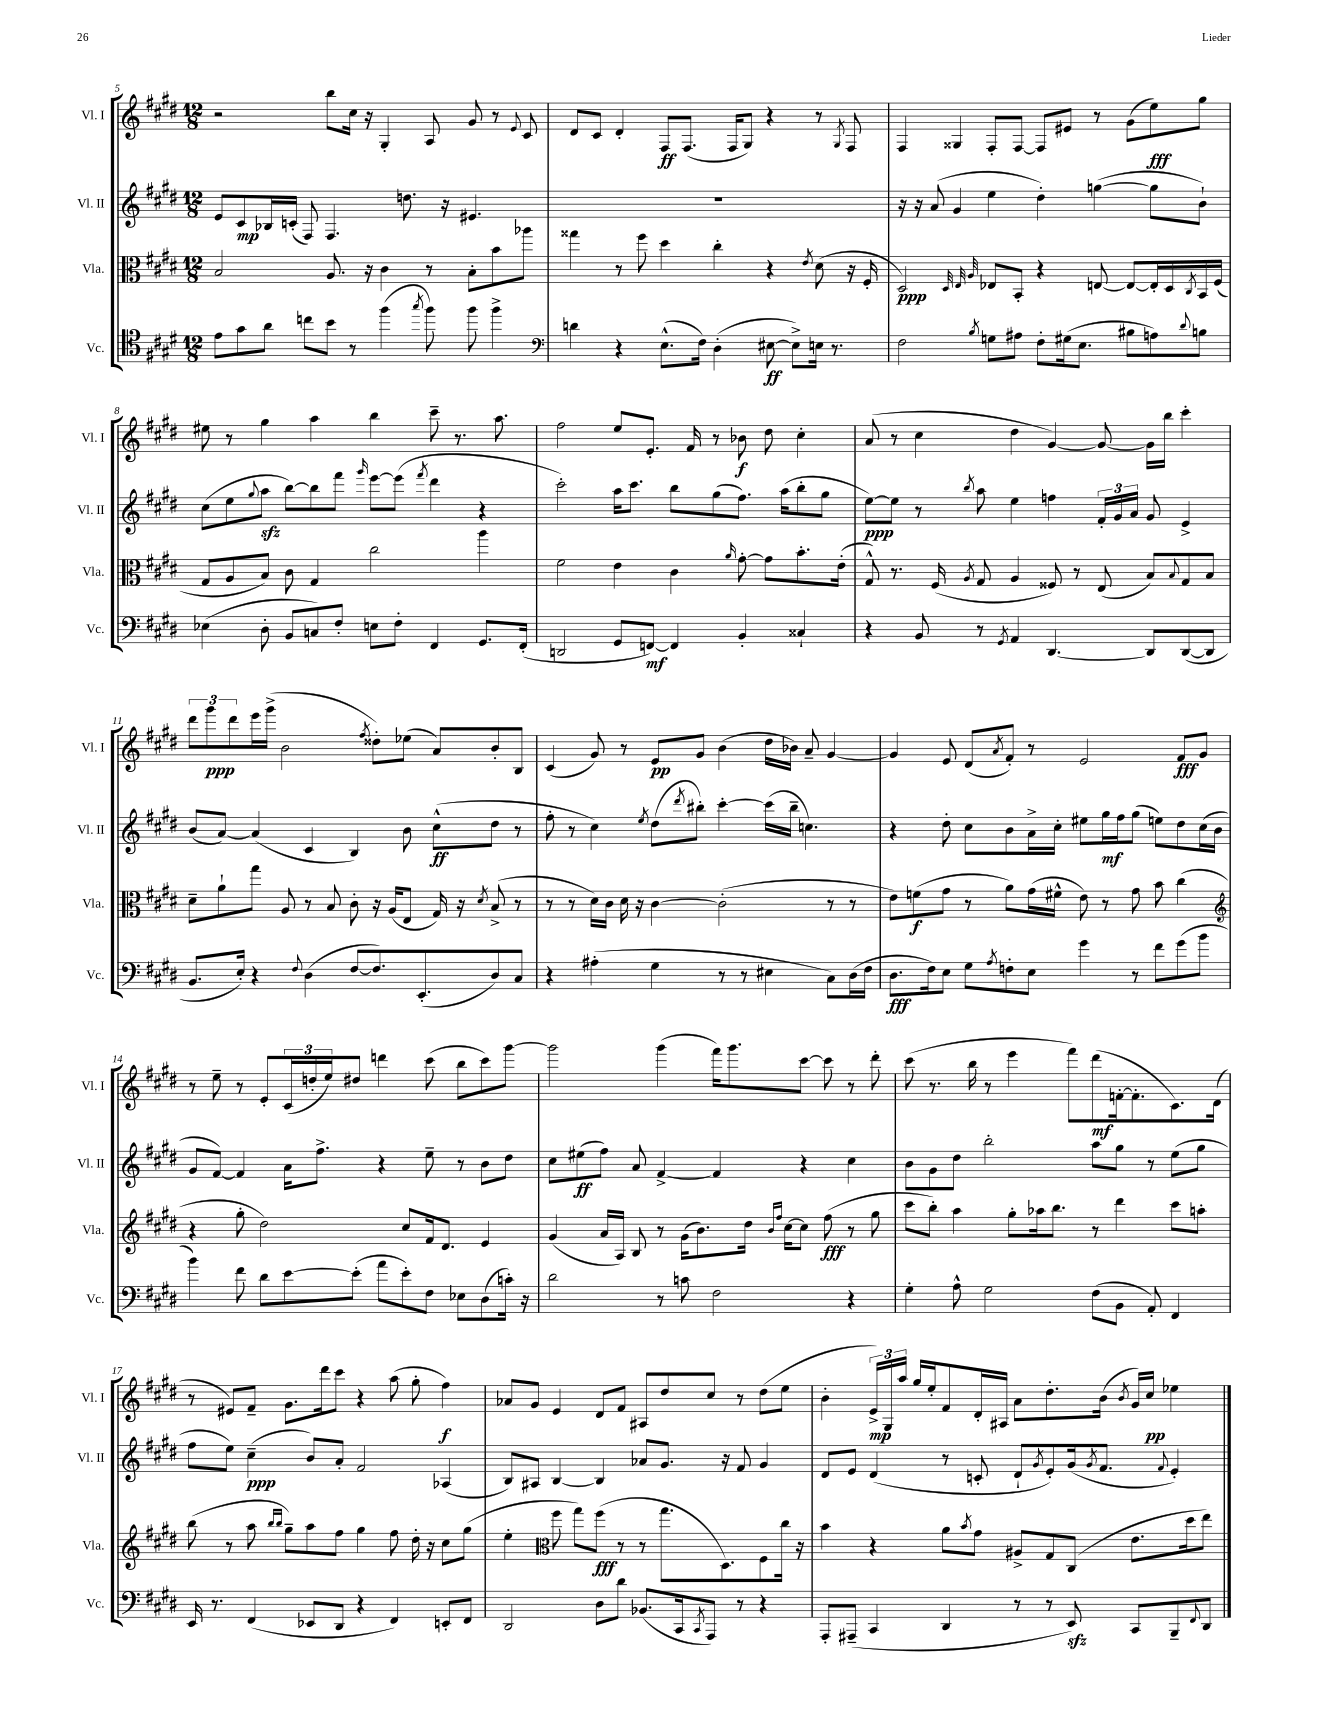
<<
\new StaffGroup <<
\new Staff = "s0" \with { instrumentName = "Vl. I" shortInstrumentName = "Vl. I" } {
    \clef treble \key e \major \numericTimeSignature \time 12/8
    r2 b''8 cis''16 r16 gis4-. a8 gis'8 r8 \appoggiatura { e'8 } cis'8 |
    dis'8 cis'8 dis'4-. fis8\ff fis8.( fis16 gis8) r4 r8 \acciaccatura { gis8 } fis8 |
    fis4 gisis4 fis8-. fis8~ fis8 eis'8 r8 gis'8( e''8\fff) gis''8 |
    eis''8 r8 gis''4 a''4 b''4 cis'''8-- r8. a''8. |
    fis''2 e''8 e'8.-. fis'16 r8 bes'8\f dis''8 cis''4-. |
    a'8( r8 cis''4 dis''4 gis'4~) gis'8~ gis'16 b''16 cis'''4-. |
    \tuplet 3/2 { dis'''8 gis'''8\ppp dis'''8 } e'''16 gis'''16->( b'2 \acciaccatura { fis''8 } disis''8-.) ees''8( a'8) b'8-. b8 |
    cis'4( gis'8) r8 e'8\pp gis'8 b'4( dis''16 bes'16) a'8-- gis'4~ |
    gis'4 e'8 dis'8( \acciaccatura { a'8 } fis'8-.) r8 e'2 fis'8\fff gis'8 |
    r8 e''8-- r8 e'8-. \tuplet 3/2 { cis'16( d''16-. e''16) } dis''8 d'''4 cis'''8( b''8 cis'''8) gis'''8~ |
    gis'''2 gis'''4( fis'''16) gis'''8. cis'''8~ cis'''8 r8 dis'''8-. |
    cis'''8( r8. b''16 r8 e'''4 fis'''8) dis'''8\mf( f'16~-. f'8.-. cis'8.) dis'16( |
    r8 eis'8) fis'8-- gis'8. dis'''16 cis'''8 r4 a''8( gis''8-. fis''4\f) |
    aes'8 gis'8 e'4 dis'8 fis'8 ais8 dis''8 cis''8 r8 dis''8( e''8 |
    b'4-. \tuplet 3/2 { e'16->\mp) gis16 a''16 } gis''16 e''16-. fis'8 dis'16-. ais16 a'8 dis''8.-. b'16( \acciaccatura { b'8 } gis'16) cis''16\pp ees''4 \bar "|." |
}
\new Staff = "s1" \with { instrumentName = "Vl. II" shortInstrumentName = "Vl. II" } {
    \clef treble \key e \major \numericTimeSignature \time 12/8
    e'8 cis'8\mp bes16 c'16-.( fis8) fis4. d''8. r16 eis'4. |
    R1. |
    r16 r16 a'8( gis'4 e''4 dis''4-.) g''4~( g''8 b'8-!) |
    cis''8( e''8 \appoggiatura { gis''8 } a''8\sfz b''8~) b''8 fis'''8 \grace { gis'''16 } e'''8~ e'''8( \acciaccatura { fis'''8 } dis'''4 r4 |
    cis'''2-.) a''16 cis'''8. b''8 gis''8( fis''8.) a''16( b''8-. gis''8 |
    e''8~\ppp) e''8 r8 \acciaccatura { b''8 } a''8 e''4 f''4 \tuplet 3/2 { fis'16-. gis'16 a'16 } gis'8 e'4-> |
    b'8( a'8~) a'4( cis'4 b4) b'8 cis''8-^\ff( dis''8 r8 |
    fis''8-. r8 cis''4) \acciaccatura { e''8 } dis''8( \acciaccatura { dis'''8 } bis''8-.) cis'''4~-. cis'''16( bis''16-- c''4.) |
    r4 dis''8-. cis''8 b'8 a'16-> cis''16-. eis''8 gis''16\mf fis''16 gis''8( e''8) dis''8 cis''16( b'16 |
    gis'8 fis'8~) fis'4 a'16 fis''8.-> r4 e''8-- r8 b'8 dis''8 |
    cis''8 eis''8\ff( fis''8) a'8 fis'4~-> fis'4 r4 cis''4 |
    b'8 gis'8 dis''8 b''2-. a''8 gis''8 r8 e''8( gis''8 |
    fis''8 e''8) cis''4--\ppp( b'8) a'8-. fis'2 aes4( |
    b8) ais8 b4~ b4 aes'8 gis'8. r16 fis'8 gis'4 |
    dis'8 e'8 dis'4( r8 c'8-. dis'8-! \acciaccatura { gis'8 } e'8-.) gis'16( \acciaccatura { gis'8 } fis'8. \appoggiatura { fis'8 } e'4-.) \bar "|." |
}
\new Staff = "s2" \with { instrumentName = "Vla." shortInstrumentName = "Vla." } {
    \clef alto \key e \major \numericTimeSignature \time 12/8
    b2 a8. r16 cis'4 r8 b8-. b'8 aes''8 |
    gisis''4 r8 fis''8 dis''4 cis''4-. r4 \acciaccatura { e'8 } dis'8( r16 fis16-. |
    dis2\ppp) \grace { dis32 e32 a32 } ees8 b,8-. r4 e8~ e8~ e16-. dis16 \acciaccatura { cis8 } b,16 fis16( |
    gis8 a8 b8) cis'8 gis4 cis''2 a''4 |
    fis'2 e'4 cis'4 \grace { a'16 } gis'8~-. gis'8 b'8.-. e'16-.( |
    gis8-^) r8. fis16( \acciaccatura { a8 } gis8 a4 fisis8) r8 e8( b8) \appoggiatura { b8 } gis8 b8 |
    dis'8-- a'8-! gis''8 a8 r8 b8 cis'8-. r16 a16( e8 gis16) r16 \acciaccatura { dis'8 } b8->( r8 |
    r8 r8 dis'16) cis'16 dis'16 r16 cis'4~ cis'2-.( r8 r8 |
    e'8) f'8\f( gis'8 r8 a'8) gis'16( fis'16-^ e'8) r8 gis'8 b'8 cis''4( |
    \clef treble r4 gis''8-. dis''2) cis''8 fis'16 dis'8. e'4 |
    gis'4( a'16 a16) b8 r8 gis'16( b'8.) dis''16 \grace { b'16 fis''16 } cis''16~ cis''8 fis''8\fff( r8 gis''8 |
    cis'''8 b''8-.) a''4 gis''8-. aes''16 b''8. r8 dis'''4 cis'''8 a''8-. |
    b''8( r8 a''8 \grace { b''16 b''16 } gis''8--) a''8 fis''8 gis''4 fis''8 dis''16-. r16 cis''8 gis''8( |
    e''4-. \clef alto fis''8 gis''8) fis''8\fff( r8 r8 gis''8. dis8.) fis8 cis''16 r16 |
    b'4 r4 a'8 \acciaccatura { b'8 } gis'8 ais8-> gis8 cis8( e'8. dis''16 e''8) \bar "|." |
}
\new Staff = "s3" \with { instrumentName = "Vc." shortInstrumentName = "Vc." } {
    \clef tenor \key e \major \numericTimeSignature \time 12/8
    e'8 gis'8 a'8 c''8 b'8 r8 fis''4( \acciaccatura { gis''8 } fis''8) fis''8 fis''4-> |
    \clef bass d'4 r4 e8.-^( fis16) dis4-.( eis8~\ff eis8->) e16 r8. |
    fis2 \acciaccatura { b8 } g8 ais8 fis8-. gis16( e8. bis8 a8) \appoggiatura { dis'8 } b8 |
    ees4( dis8-. b,8 c8) fis8-. e8 fis8-. fis,4 gis,8. fis,16-.( |
    d,2 gis,8 f,8~\mf) f,4 b,4-. cisis4-! |
    r4 b,8 r8 \acciaccatura { gis,8 } a,4 dis,4.~ dis,8 dis,8~( dis,8 |
    b,8. e16-.) r4 \appoggiatura { fis8 } dis4( fis8~ fis8.) e,8.-.( dis8) cis8 |
    r4 ais4-.( gis4 r8 r8 eis4 cis8) dis16( fis16 |
    dis8.\fff fis16) e8 gis8 \acciaccatura { a8 } f8-. e8 gis'4 r8 fis'8 gis'8( b'8 |
    b'4) fis'8 dis'8 e'8~ e'8-.( a'8 e'8-.) fis8 ees8 dis8( c'16-.) r16 |
    dis'2 r8 c'8 fis2 r4 |
    gis4-. a8-^ gis2 fis8( b,8 a,8-.) fis,4 |
    e,16 r8. fis,4( ees,8 dis,8 r4 fis,4) e,8-. fis,8 |
    dis,2 dis8 dis'8 bes,8.( cis,16 \acciaccatura { cis,8 } a,,8) r8 r4 |
    a,,8-. ais,,8--( cis,4 dis,4 r8 r8 e,8\sfz) cis,8 b,,8-- \appoggiatura { fis,8 } dis,8 \bar "|." |
}
>>
>>
\layout { \context { \Score currentBarNumber = #5 } }
